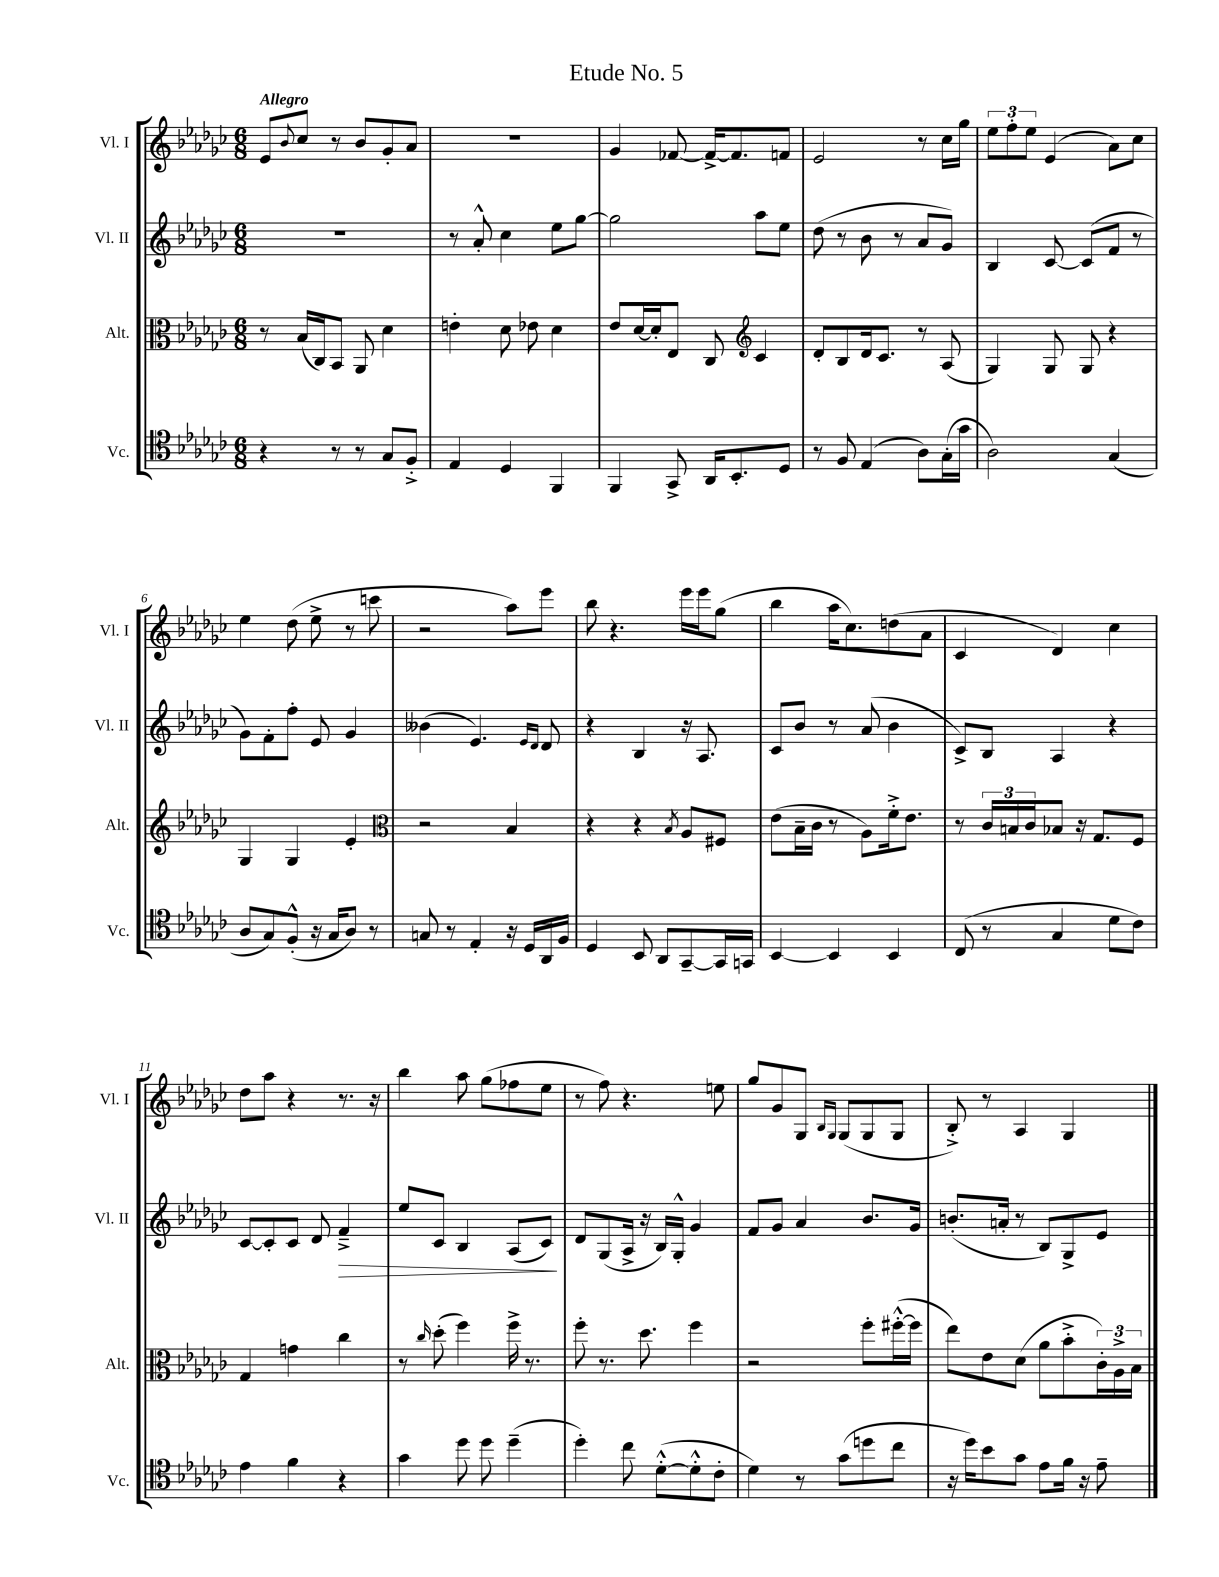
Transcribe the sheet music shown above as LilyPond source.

\header { title = "Etude No. 5" }
<<
\new StaffGroup <<
\new Staff = "s0" \with { instrumentName = "Vl. I" shortInstrumentName = "Vl. I" } {
    \clef treble \key ges \major \numericTimeSignature \time 6/8 \tempo "Allegro"
    ees'8 \appoggiatura { bes'8 } ces''8 r8 bes'8 ges'8-. aes'8 |
    R2. |
    ges'4 fes'8~ fes'16~-> fes'8. f'8 |
    ees'2 r8 ces''16 ges''16 |
    \tuplet 3/2 { ees''8 f''8-. ees''8 } ees'4( aes'8) ces''8 |
    ees''4 des''8( ees''8-> r8 c'''8 |
    r2 aes''8) ees'''8 |
    bes''8 r4. ees'''16 ees'''16 ges''8( |
    bes''4 aes''16 ces''8.) d''8( aes'8 |
    ces'4 des'4) ces''4 |
    des''8 aes''8 r4 r8. r16 |
    bes''4 aes''8 ges''8( fes''8 ees''8 |
    r8 f''8) r4. e''8 |
    ges''8 ges'8 ges8 \grace { bes16 ges16 } ges8( ges8 ges8 |
    bes8-.->) r8 aes4 ges4 \bar "|." |
}
\new Staff = "s1" \with { instrumentName = "Vl. II" shortInstrumentName = "Vl. II" } {
    \clef treble \key ges \major \numericTimeSignature \time 6/8
    R2. |
    r8 aes'8-.-^ ces''4 ees''8 ges''8~ |
    ges''2 aes''8 ees''8 |
    des''8( r8 bes'8 r8 aes'8 ges'8) |
    bes4 ces'8~ ces'8( f'8 r8 |
    ges'8) f'8-. f''8-. ees'8 ges'4 |
    beses'4( ees'4.) \grace { ees'16 des'16 } des'8 |
    r4 bes4 r16 aes8. |
    ces'8 bes'8 r8 aes'8( bes'4 |
    ces'8->) bes8 aes4 r4 |
    ces'8~ ces'8-. ces'8 des'8 f'4--->\> |
    ees''8 ces'8 bes4 aes8( ces'8\!) |
    des'8 ges8( aes16-> r16 bes16) ges16-.-^ ges'4 |
    f'8 ges'8 aes'4 bes'8. ges'16 |
    b'8.-.( a'16-. r8 bes8) ges8-> ees'8 \bar "|." |
}
\new Staff = "s2" \with { instrumentName = "Alt." shortInstrumentName = "Alt." } {
    \clef alto \key ges \major \numericTimeSignature \time 6/8
    r8 bes16( ces16) bes,8 aes,8 des'4 |
    e'4-. des'8 ees'8 des'4 |
    ees'8 des'16~ des'16-. ees8 ces8 \clef treble ces'4 |
    des'8-. bes8 des'16 ces'8. r8 aes8( |
    ges4) ges8 ges8 r4 |
    ges4 ges4 ees'4-. |
    \clef alto r2 bes4 |
    r4 r4 \acciaccatura { bes8 } aes8 fis8 |
    ees'8( bes16-- ces'16 r8 aes8) f'16-.-> ees'8. |
    r8 \tuplet 3/2 { ces'16 b16 ces'16 } bes8 r16 ges8. f8 |
    ges4 g'4 ces''4 |
    r8 \grace { ces''16 } des''8-.( f''4) f''16-> r8. |
    f''8-. r8. des''8. f''4 |
    r2 f''8-. fis''16~-.-^( fis''16 |
    ees''8) ees'8 des'8( aes'8 bes'8-.-> \tuplet 3/2 { ces'16-.) aes16-> bes16 } \bar "|." |
}
\new Staff = "s3" \with { instrumentName = "Vc." shortInstrumentName = "Vc." } {
    \clef tenor \key ges \major \numericTimeSignature \time 6/8
    r4 r8 r8 ges8 f8-.-> |
    ees4 des4 f,4 |
    f,4 ges,8-> aes,16 bes,8.-. des8 |
    r8 f8 ees4( aes8) ges16-.( ges'16 |
    aes2) ges4( |
    aes8 ges8) f8-.-^( r16 ges16 aes8) r8 |
    g8 r8 ees4-. r16 des16 aes,16 f16 |
    des4 bes,8 aes,8 ges,8~-- ges,16 g,16 |
    bes,4~ bes,4 bes,4 |
    ces8( r8 ges4 des'8 ces'8) |
    ees'4 f'4 r4 |
    ges'4 des''8 des''8 des''4--( |
    des''4-.) ces''8 des'8~-.-^( des'8-.-^ ces'8-. |
    des'4) r8 ges'8( d''8 ces''8 |
    r16 des''16) bes'8 ges'8 ees'8 f'16 r16 ees'8-- \bar "|." |
}
>>
>>
